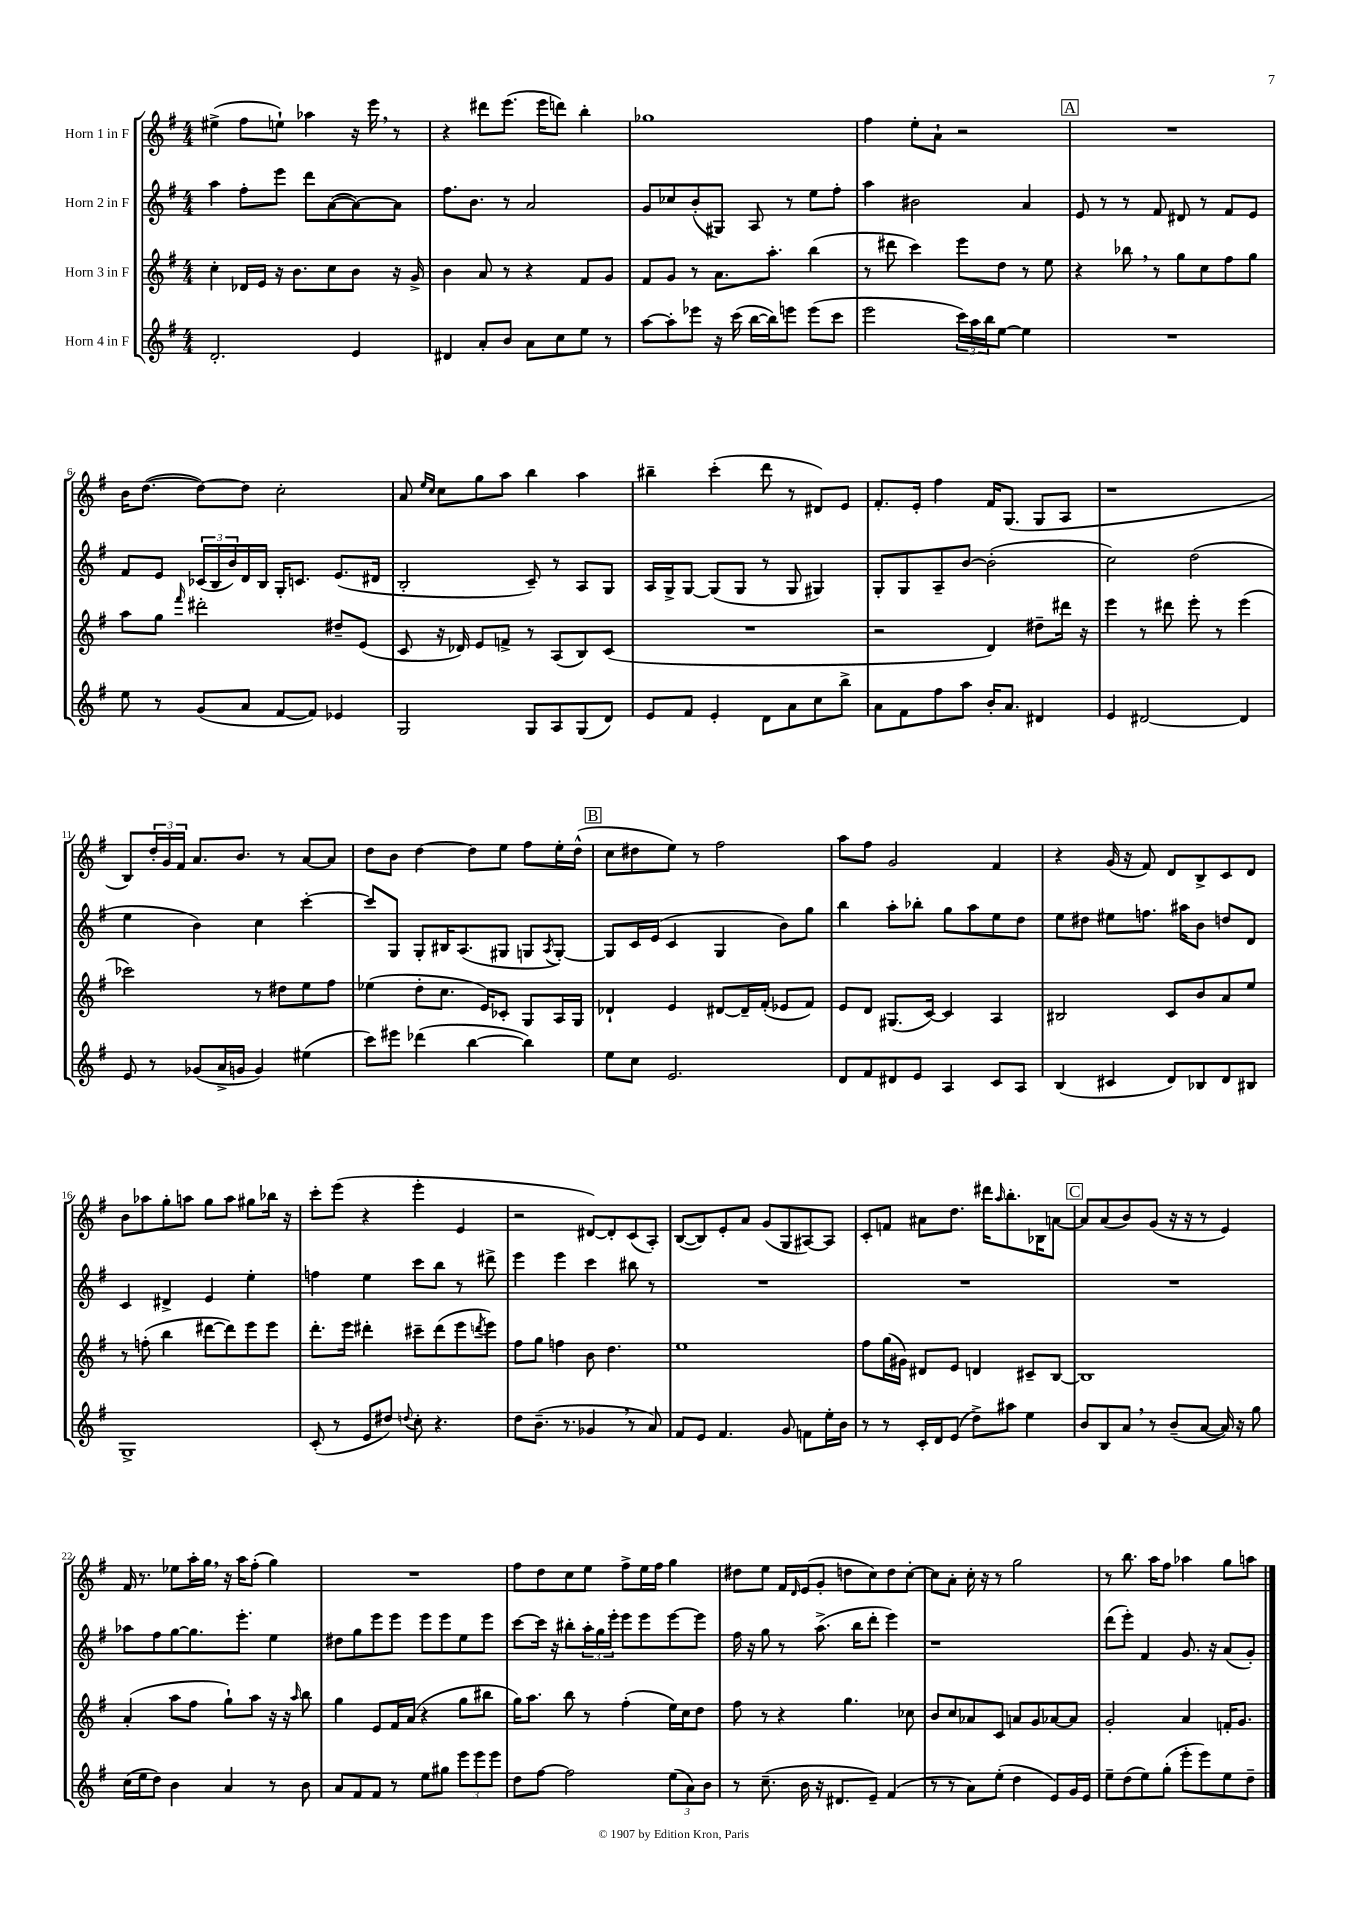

**kern	**kern	**kern	**kern
*staff4	*staff3	*staff2	*staff1
*clefG2	*clefG2	*clefG2	*clefG2
*k[f#]	*k[f#]	*k[f#]	*k[f#]
*M4/4	*M4/4	*M4/4	*M4/4
2.d'/	4cc'\	4aa\	(4ee#^\
.	16d-/LL	8ff#'\L	8ff#\L
.	16e/JJ	.	.
.	16r	8eee\J	8ee`\J)
.	8.b\L	.	.
.	.	8ddd\L	4aa-\
.	8cc\	([8a\	.
4e/	8b\J	8a\_)	16r
.	.	.	16eee\
.	16r	8a\]J	8r
.	16g^/	.	.
=	=	=	=
4d#/	4b\	8.ff#\L	4r
.	.	8.b\J	.
8a'/L	8a/	.	8ddd#\L
8b/J	8r	8r	(8.eee\J
8a\L	4r	2a/	.
.	.	.	16eee\LK
8cc\	.	.	8ddd\J)
8ee\J	8f#/L	.	4bb'\
8r	8g/J	.	.
=	=	=	=
[8aa\L	8f#/L	8g/L	1gg-
8aa'\]	8g/J	8cc-/	.
8eee-\J	8r	(8b'/	.
16r	8.a\L	8G#/J)	.
(16ccc\	.	.	.
[16bb\LL	.	8A/	.
16bb\]J)	8.aa'\J	.	.
8eee\J	.	8r	.
(8eee\L	(4bb\	8ee\L	.
8ccc\J	.	8ff#'\J	.
=	=	=	=
2eee\	8r	4aa\	4ff#\
.	8ddd#\	.	.
.	4ccc\)	2b#\	8ee'\L
.	.	.	8a`\J
24ccc\LL)	8eee\L	.	2r
24aa\	.	.	.
24bb\J	.	.	.
[8ee\J	8dd\J	.	.
4ee\]	8r	4a/	.
.	8ee\	.	.
=	=	=	=
1r	4r	8e/	1r
.	.	8r	.
.	8bb-\	8r	.
.	8r	8f#/	.
.	8gg\L	8d#/	.
.	8cc\	8r	.
.	8ff#\	8f#/L	.
.	8gg\J	8e/J	.
=	=	=	=
8ee\	8aa\L	8f#/L	16b\LK
.	.	.	([8.dd\J
8r	8gg\J	8e/J	.
.	16qqfff#/	.	.
(8g/L	2ddd#'\	(24c-/LL	8dd\_L)
.	.	24B/	.
.	.	24b/)	.
8a/J	.	16d/	8dd\]J
.	.	16B/JJ	.
[8f#/L	.	16G'/LK	2cc'\
.	.	8.c/J	.
8f#/]J)	.	.	.
4e-/	8dd#~/L	(8.e/L	.
.	(8e/J	.	.
.	.	16d#/Jk	.
=	=	=	=
2G/	8c/	2B'/	8a/
.	.	.	16qqee/LL
.	.	.	16qqcc/JJ
.	16r	.	8cc\L
.	16d-/)	.	.
.	8e/L	.	8gg\
.	8f^/J	.	8aa\J
8G/L	8r	8c~/)	4bb\
8A/	(8A/L	8r	.
(8G/	8B/)	8A/L	4aa\
8d/J)	(8c/J	8G/J	.
=	=	=	=
8e/L	1r	16A/LL	4bb#~\
.	.	16G^/J	.
8f#/J	.	[8G/J	.
4e'/	.	(8G/]L	(4ccc'\
.	.	8G/J	.
8d\L	.	8r	8ddd\
8a\	.	8G/	8r
8cc\	.	4G#/)	8d#/L)
8bb^\J	.	.	8e/J
=	=	=	=
8a\L	2r	8G'/L	8.f#'/L
8f#\	.	8G/	.
.	.	.	16e'/Jk
8ff#\	.	8A~/	4ff#\
8aa\J	.	[8b/J	.
16b'/LK	4d/)	(2b'\]	16f#/LK
8.a/J	.	.	(8.G/J
4d#/	8dd#~\L	.	8G/L
.	16ddd#\Jk	.	8A/J
.	16r	.	.
=	=	=	=
4e/	4eee\	2cc\)	1r
[2d#/	8r	.	.
.	8ddd#\	.	.
.	8eee'\	(2dd\	.
.	8r	.	.
4d#/]	(4eee\	.	.
=	=	=	=
8e/	2ccc-\)	4ee\	8B/L)
8r	.	.	24dd'/L
.	.	.	24g/
.	.	.	24f#/JJ
(8g-/L	.	4b\)	8.a/L
16a^/L	.	.	.
16g/JJ	.	.	8.b/J
4g/)	8r	4cc\	.
.	8dd#\L	.	8r
(4ee#\	8ee\	[4ccc'\	[8a/L
.	8ff#\J	.	8a/]J
=	=	=	=
8ccc\L)	(4ee-\	8ccc/]L	8dd\L
8eee#\J	.	8G/J	8b\J
(4ddd-\	8dd'\L	8G'/L	[4dd\
.	8.cc\J	16B#/K	.
.	.	(8.A/	.
[4bb\	.	.	8dd\]L
.	16e/LK)	.	.
.	8c-'/J	8G#/J	8ee\J
4bb\])	8G/L	8G/L	8ff#\L
.	.	8qA/	.
.	16A/L	[8G'/J)	16ee'\L
.	16G/JJ	.	(16dd^^\JJ
=	=	=	=
8ee\L	4d-`/	8G/]L	8cc\L
8cc\J	.	16c/L	8dd#\
.	.	(16e/JJ	.
2.e/	4e/	4c/	8ee\J)
.	.	.	8r
.	[8d#/L	4G/	2ff#\
.	16d#~/]L	.	.
.	(16f#'/JJ	.	.
.	8e-/L	8b\L)	.
.	8f#/J)	8gg\J	.
=	=	=	=
8d/L	8e/L	4bb\	8aa\L
8f#/	8d/J	.	8ff#\J
8d#/	(8.G#/L	8aa'\L	2g/
8e/J	.	8bb-'\J	.
.	[16c/Jk)	.	.
4A/	4c/]	8gg\L	.
.	.	8aa\	.
8c/L	4A/	8ee\	4f#/
8A/J	.	8dd\J	.
=	=	=	=
(4B/	2B#/	8ee\L	4r
.	.	8dd#\J	.
4c#/	.	8ee#\L	(16g/
.	.	.	16r
.	.	8.ff\J	8f#/)
8d/L)	8c/L	.	8d/L
.	.	16aa#\LK	.
8B-/	8b/	8b\J	8B^/
8d/	8a/	8dd/L	8c/
8B#/J	8ee/J	8d/J	8d/J
=	=	=	=
1G^	8r	4c/	8b\L
.	(8ff'\	.	8aa-\
.	4bb\	4d#^/	8gg'\
.	.	.	8aa\J
.	[8ddd#\L	4e/	8gg\L
.	8ddd#\])	.	8aa\J
.	8eee\	4ee'\	8gg#\L
.	8eee\J	.	16bb-\Jk
.	.	.	16r
=	=	=	=
(8c'/	8.ddd'\L	4ff\	8ccc'\L
8r	.	.	(8eee\J
.	16eee\Jk	.	.
8e/L	4ddd#'\	4ee\	4r
8dd#/J)	.	.	.
8qqdd/	.	.	.
8cc'\	8ccc#~\L	8ccc\L	4eee'\
4.r	(8ddd#\	8bb\J	.
.	8eee\	8r	4e/
.	8qddd/	.	.
.	8eee\J)	8ddd#^\	.
=	=	=	=
8dd\L	8ff#\L	4eee\	2r
(8.b~\J	8gg\J	.	.
.	4ff\	4eee\	.
8.r	.	.	.
4g-/	8b\	4ccc\	[8d#/L)
.	4.dd\	.	8d#'/]
8r	.	8bb#\	(8c/
8a/)	.	8r	8A'/J)
=	=	=	=
8f#/L	1ee	1r	([8B/L
8e/J	.	.	8B/])
4.f#/	.	.	8e'/
.	.	.	8a/J
.	.	.	(8g/L
8g/	.	.	8G/
8f\L	.	.	[8A#/)
16ee'\L	.	.	8A#/]J
16b\JJ	.	.	.
=	=	=	=
8r	8ff#\L	1r	8c'/L
8r	(16gg\L	.	8f/J
.	16g#\JJ)	.	.
16c'/LL	8d#/L	.	8a#\L
16d/J	.	.	.
(8e/J	8e/J	.	8.dd\J
8dd^\L)	4d/	.	.
.	.	.	16ddd#\LK
.	.	.	16qqaa/
8aa#\J	.	.	8.bb'\
4ee\	8c#~/L	.	.
.	.	.	16B-\K
.	[8B/J	.	[8a\J
=	=	=	=
8b/L	1B]	1r	8a/]L
8B/	.	.	(8a/
8a/J	.	.	8b/)
8r	.	.	(8g/J
(8b~/L	.	.	16r
.	.	.	16r
[8a/J	.	.	8r
16a/])	.	.	4e/)
16r	.	.	.
8gg\	.	.	.
=	=	=	=
(16cc\LL	(4a'/	8aa-\L	16f#/
16ee\J	.	.	8.r
8dd\J)	.	8ff#\	.
4b\	8aa\L	[8gg\	8ee-\L
.	8ff#\J	8.gg\]	16aa'\L
.	.	.	16gg\JJ
4a/	8gg`\L)	.	16r
.	.	8.eee'\J	16aa\LK
.	8aa\J	.	(8ff#'\J
8r	16r	4ee\	4gg\)
.	16r	.	.
.	16qqaa/	.	.
8b\	8bb\	.	.
=	=	=	=
8a/L	4gg\	8dd#\L	1r
8f#/	.	8gg\	.
8f#/J	8e/L	8eee\	.
8r	16f#/L	8eee\J	.
.	(16a/JJ	.	.
8ee\L	4r	8eee\L	.
8gg#\J	.	8eee\	.
12eee\L	8gg\L	8ee\	.
12eee\	.	.	.
.	8bb#\J	8eee\J	.
12eee\J	.	.	.
=	=	=	=
8dd\L	16gg\LK)	[8ccc\L	8ff#\L
.	8.aa\J	.	.
[8ff#\J	.	16ccc\]Jk	8dd\
.	.	16r	.
2ff#\]	8bb\	8bb#'\L	8cc\
.	8r	24aa'\L	8ee\J
.	.	24gg\	.
.	.	24eee'\JJ	.
.	(4ff#'\	8eee\L	8ff#^\L
.	.	8eee\	16ee\L
.	.	.	16ff#\JJ
(12ee\L	16ee\LL)	[8eee\	4gg\
.	16cc\J	.	.
12a\)	.	.	.
.	8dd\J	8eee\]J	.
12b\J	.	.	.
=	=	=	=
8r	8ff#\	16ff#\	8dd#\L
.	.	16r	.
(8.cc~\	8r	8gg\	8ee\J
.	4r	8r	16f#/LL
.	.	.	16qqd/
16b\	.	.	(16e/J
16r	.	(8.aa^\	8g'/J
8.d#/L	.	.	.
.	4.gg\	.	8dd\L
.	.	16bb\LK	.
8e~/J)	.	8ddd'\J	8cc\)
(4f#/	.	4eee\)	8dd\
.	8cc-\	.	[8cc'\J
=	=	=	=
8r	8b/L	1r	8cc\]L
8r	8cc/	.	8a'\J
8a\L)	8a-/	.	16cc'\
.	.	.	16r
(8ee'\J	8c/J	.	8r
4dd\	8a/L	.	2gg\
.	8g/	.	.
8e/L)	[8a-/	.	.
16g/L	8a-/]J	.	.
16e/JJ	.	.	.
=	=	=	=
8ee~\L	2g'/	(8ddd\L	8r
(8dd\	.	8eee'\J)	8.bb\
8ee\)	.	4f#/	.
.	.	.	16aa\LK
(8gg'\J	.	.	8ff#\J
8eee'\L	4a/	8.g/	4aa-\
8eee\)	.	.	.
.	.	16r	.
8ee\	16f'/LK	(8a/L	8gg\L
.	8.g/J	.	.
8dd~\J	.	8g'/J)	8aa\J
==	==	==	==
*-	*-	*-	*-
